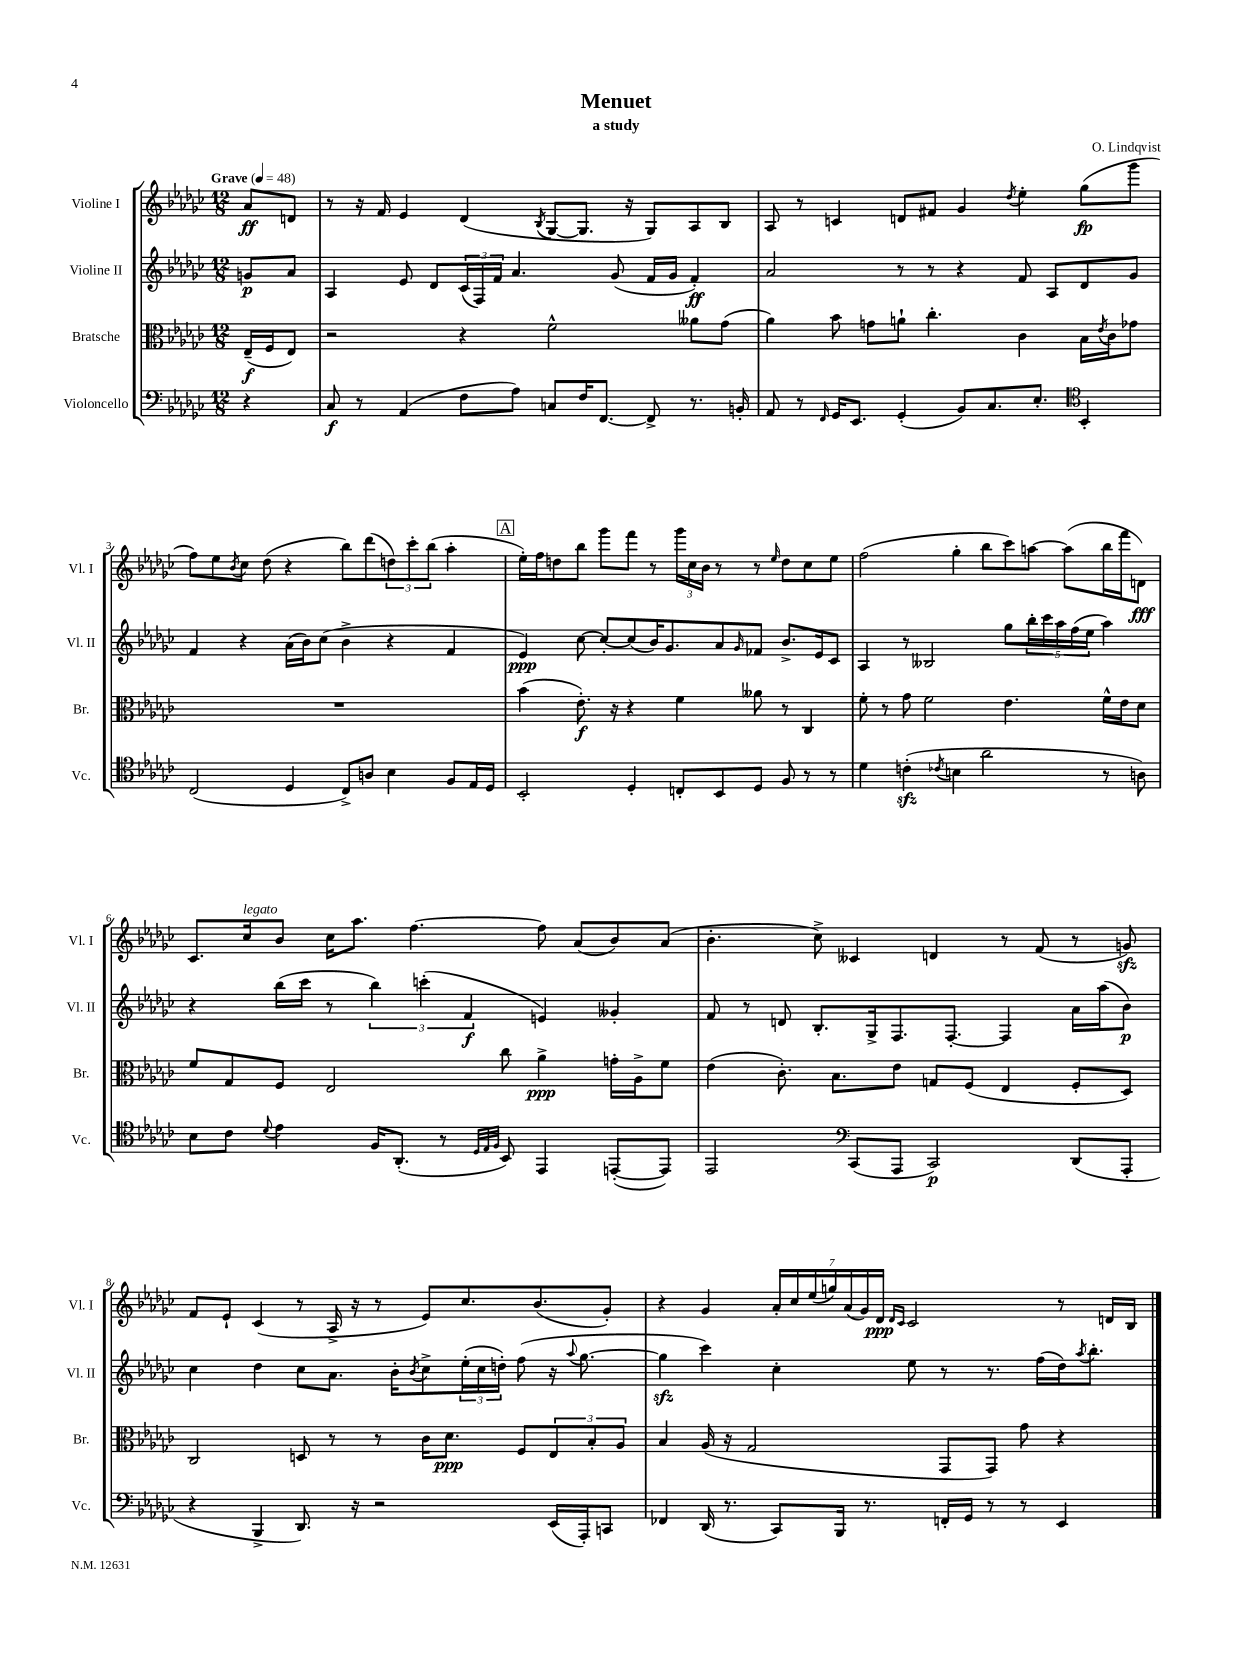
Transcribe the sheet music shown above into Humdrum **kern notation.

**kern	**kern	**kern	**kern
*staff4	*staff3	*staff2	*staff1
*clefF4	*clefC3	*clefG2	*clefG2
*k[b-e-a-d-g-c-]	*k[b-e-a-d-g-c-]	*k[b-e-a-d-g-c-]	*k[b-e-a-d-g-c-]
*M12/8	*M12/8	*M12/8	*M12/8
*MM48	*MM48	*MM48	*MM48
4r	(16E-~/LL	8g/L	8a-/L
.	16F/J	.	.
.	8E-/J)	8a-/J	8d/J
=	=	=	=
8C-/	2r	4A-/	8r
8r	.	.	16r
.	.	.	16f/
(4AA-/	.	8e-/	4e-/
.	.	8d-/L	.
8F\L	4r	(24c-/L	(4d-/
.	.	24F/)	.
.	.	24f/JJ	.
8A-\J)	.	4.a-/	.
.	.	.	8qB-/
8C/L	2f^^\	.	[8G-/L
16F/K	.	.	8.G-/]J
[8.FF/J	.	.	.
.	.	(8g-/	.
.	.	.	16r
8FF^/]	.	16f/LL	8G-/L)
.	.	16g-/JJ	.
8.r	8a--\L	4f'/)	8A-/
.	(8g-\J	.	8B-/J
16BB'/	.	.	.
=	=	=	=
8AA-/	4a-\)	2a-/	8A-/
8r	.	.	8r
16qqFF/	.	.	.
16GG-/LK	8b-\	.	4c/
8.EE-/J	.	.	.
.	8g\L	.	.
(4GG-'/	8a`\J	8r	8d/L
.	4.cc-'\	8r	8f#/J
8BB-/L)	.	4r	4g-/
8.C-/	.	.	.
.	.	.	8qdd-/
.	4c-\	8f/	4ee-'\
8.E-'/J	.	.	.
.	.	8A-/L	.
*clefC4	*	*	*
4BB-'/	16B-\LL	8d-/	(8gg-\L
.	8qe-/	.	.
.	16c-\J	.	.
.	8g-\J	8g-/J	8ggg-\J
=	=	=	=
(2C-/	1.r	4f/	8ff\L)
.	.	.	8ee-\
.	.	.	8qb-/
.	.	4r	8cc-\J
.	.	.	(8dd-\
4D-/	.	(16a-\LL	4r
.	.	16b-\J)	.
.	.	(8cc-\J	.
8C-^/L)	.	4b-^\	8bb-\L)
8A/J	.	.	(8ddd-\
4B-\	.	4r	12dd\)
.	.	.	12ccc-'\
.	.	.	(12bb-\J
8F/L	.	4f/	4aa-'\
16E-/L	.	.	.
16D-/JJ	.	.	.
=	=	=	=
2BB-'/	(4b-\	4e-/)	16ee-'\LL)
.	.	.	16ff\J
.	.	.	8dd\
.	8.e-'\)	[8cc-\	8bb-\J
.	.	8cc-'/_L	8ggg-\L
.	16r	.	.
4D-'/	4r	(8cc-/]	8fff\J
.	.	16b-/K)	8r
.	.	8.g-/	.
8C'/L	4f\	.	24ggg-\LL
.	.	.	24cc-\
.	.	.	24b-\JJ
8BB-/	.	8a-/	8r
.	.	16qqg-/	.
8D-/J	8a--\	8f-/J	8r
.	.	.	16qqee-/
8F/	8r	8.b-^/L	8dd\L
8r	4C-/	.	8cc-\
.	.	16e-/k	.
8r	.	8c-/J	8ee-\J
=	=	=	=
4d-\	8f'\	4A-/	(2ff\
.	8r	.	.
(4c'\	8g-\	8r	.
.	2f\	2B--/	.
8qc-/	.	.	.
4B\	.	.	4gg-'\
2a-\	.	.	8bb-\L
.	4.e-\	8gg-\L	8ccc-\)
.	.	20bb-'\L	[8aa\J
.	.	20ccc-\	.
.	.	20aa-\	.
.	.	.	(8aa\]L
.	.	(20ff\	.
.	.	20ee-\JJ	.
8r	16f^^\LL	4aa-\)	16bb-\L
.	16e-\J	.	16fff\J
8A\)	8d-\J	.	8d\J)
=	=	=	=
8B-\L	8f/L	4r	8.c-/L
8c-\J	8G-/	.	.
.	.	.	16cc-/k
8qqd-/	.	.	.
4e-\	8F/J	(16bb-\LL	8b-/J
.	.	16ccc-\JJ	.
.	2E-/	8r	16cc-\LK
.	.	.	8.aa-\J
16F/LK	.	6bb-\)	.
(8.AA-'/J	.	.	.
.	.	.	[4.ff\
.	.	(6ccc'\	.
8r	.	.	.
.	.	6f/	.
32qqD-/LLL	.	.	.
32qqE-/	.	.	.
32qqF/JJJ	.	.	.
8BB-/)	8cc-\	.	.
4EE-/	4a-^\	4e/)	8ff\]
.	.	.	(8a-/L
([8EE'/L	16g'\LL	4g--'/	8b-/)
.	16A-^\J	.	.
8EE/]J)	8f\J	.	(8a-/J
=	=	=	=
2EE-/	(4e-\	8f/	4.b-'\
.	.	8r	.
.	8.c-'\)	8d/	.
.	.	8.B-'/L	8cc-^\)
.	8.B-\L	.	.
*clefF4	*	*	*
(8CC-/L	.	.	4c--/
.	.	16G-^/k	.
8AAA-/J	8e-\J	8.F/	.
2CC-/)	8G/L	.	4d/
.	.	[8.F'/J	.
.	(8F/J	.	.
.	4E-/	4F/]	8r
.	.	.	(8f/
(8DD-/L	8F'/L	16a-\LL	8r
.	.	(16aa-\J	.
8AAA-'/J	8D-/J)	8b-\J)	8g/)
=	=	=	=
4r	2C-/	4cc-\	8f/L
.	.	.	8e-`/J
4BBB-^/	.	4dd-\	(4c-/
8.DD-/)	8D/	8cc-\L	8r
.	8r	8.a-\J	16A-^/
16r	.	.	16r
2r	8r	.	8r
.	.	16b-'\LK	.
.	.	8qb-/	.
.	16c-\LK	8cc-^\	8e-/L)
.	8.d-\J	.	.
.	.	(24ee-'\L	8.cc-/
.	.	24cc-\	.
.	.	24dd'\JJ)	.
.	8F/L	(8ff\	.
.	.	.	(8.b-/
(16EE-/LL	12E-/	16r	.
.	.	8qqaa-/	.
16AAA-'/J)	.	[8.gg-\	.
.	12B-'/	.	.
8CC/J	.	.	8g-'/J)
.	12A-/J	.	.
=	=	=	=
4FF-/	4B-/	4gg-\]	4r
(16DD-/	(16A-/	4ccc-\)	4g-/
8.r	16r	.	.
.	2G-/	.	.
8CC-/L)	.	4cc-'\	28a-'/LL
.	.	.	28cc-/
.	.	.	(28ee-/
.	.	.	28gg/)
16BBB-/Jk	.	.	.
.	.	.	(28a-/
.	.	.	28g-/)
8.r	.	.	.
.	.	.	28d-/JJ
.	.	.	16qqd-/LL
.	.	.	16qqc-/JJ
.	.	8ee-\	2c-/
16FF'/LL	8GG-/L	8r	.
16GG-/JJ	.	.	.
8r	8GG-/J)	8.r	.
8r	8g-\	.	.
.	.	(16ff\LL	.
4EE-/	4r	16dd-\J)	8r
.	.	8qaa-/	.
.	.	8.bb-'\J	.
.	.	.	16d/LL
.	.	.	16B-/JJ
==	==	==	==
*-	*-	*-	*-
